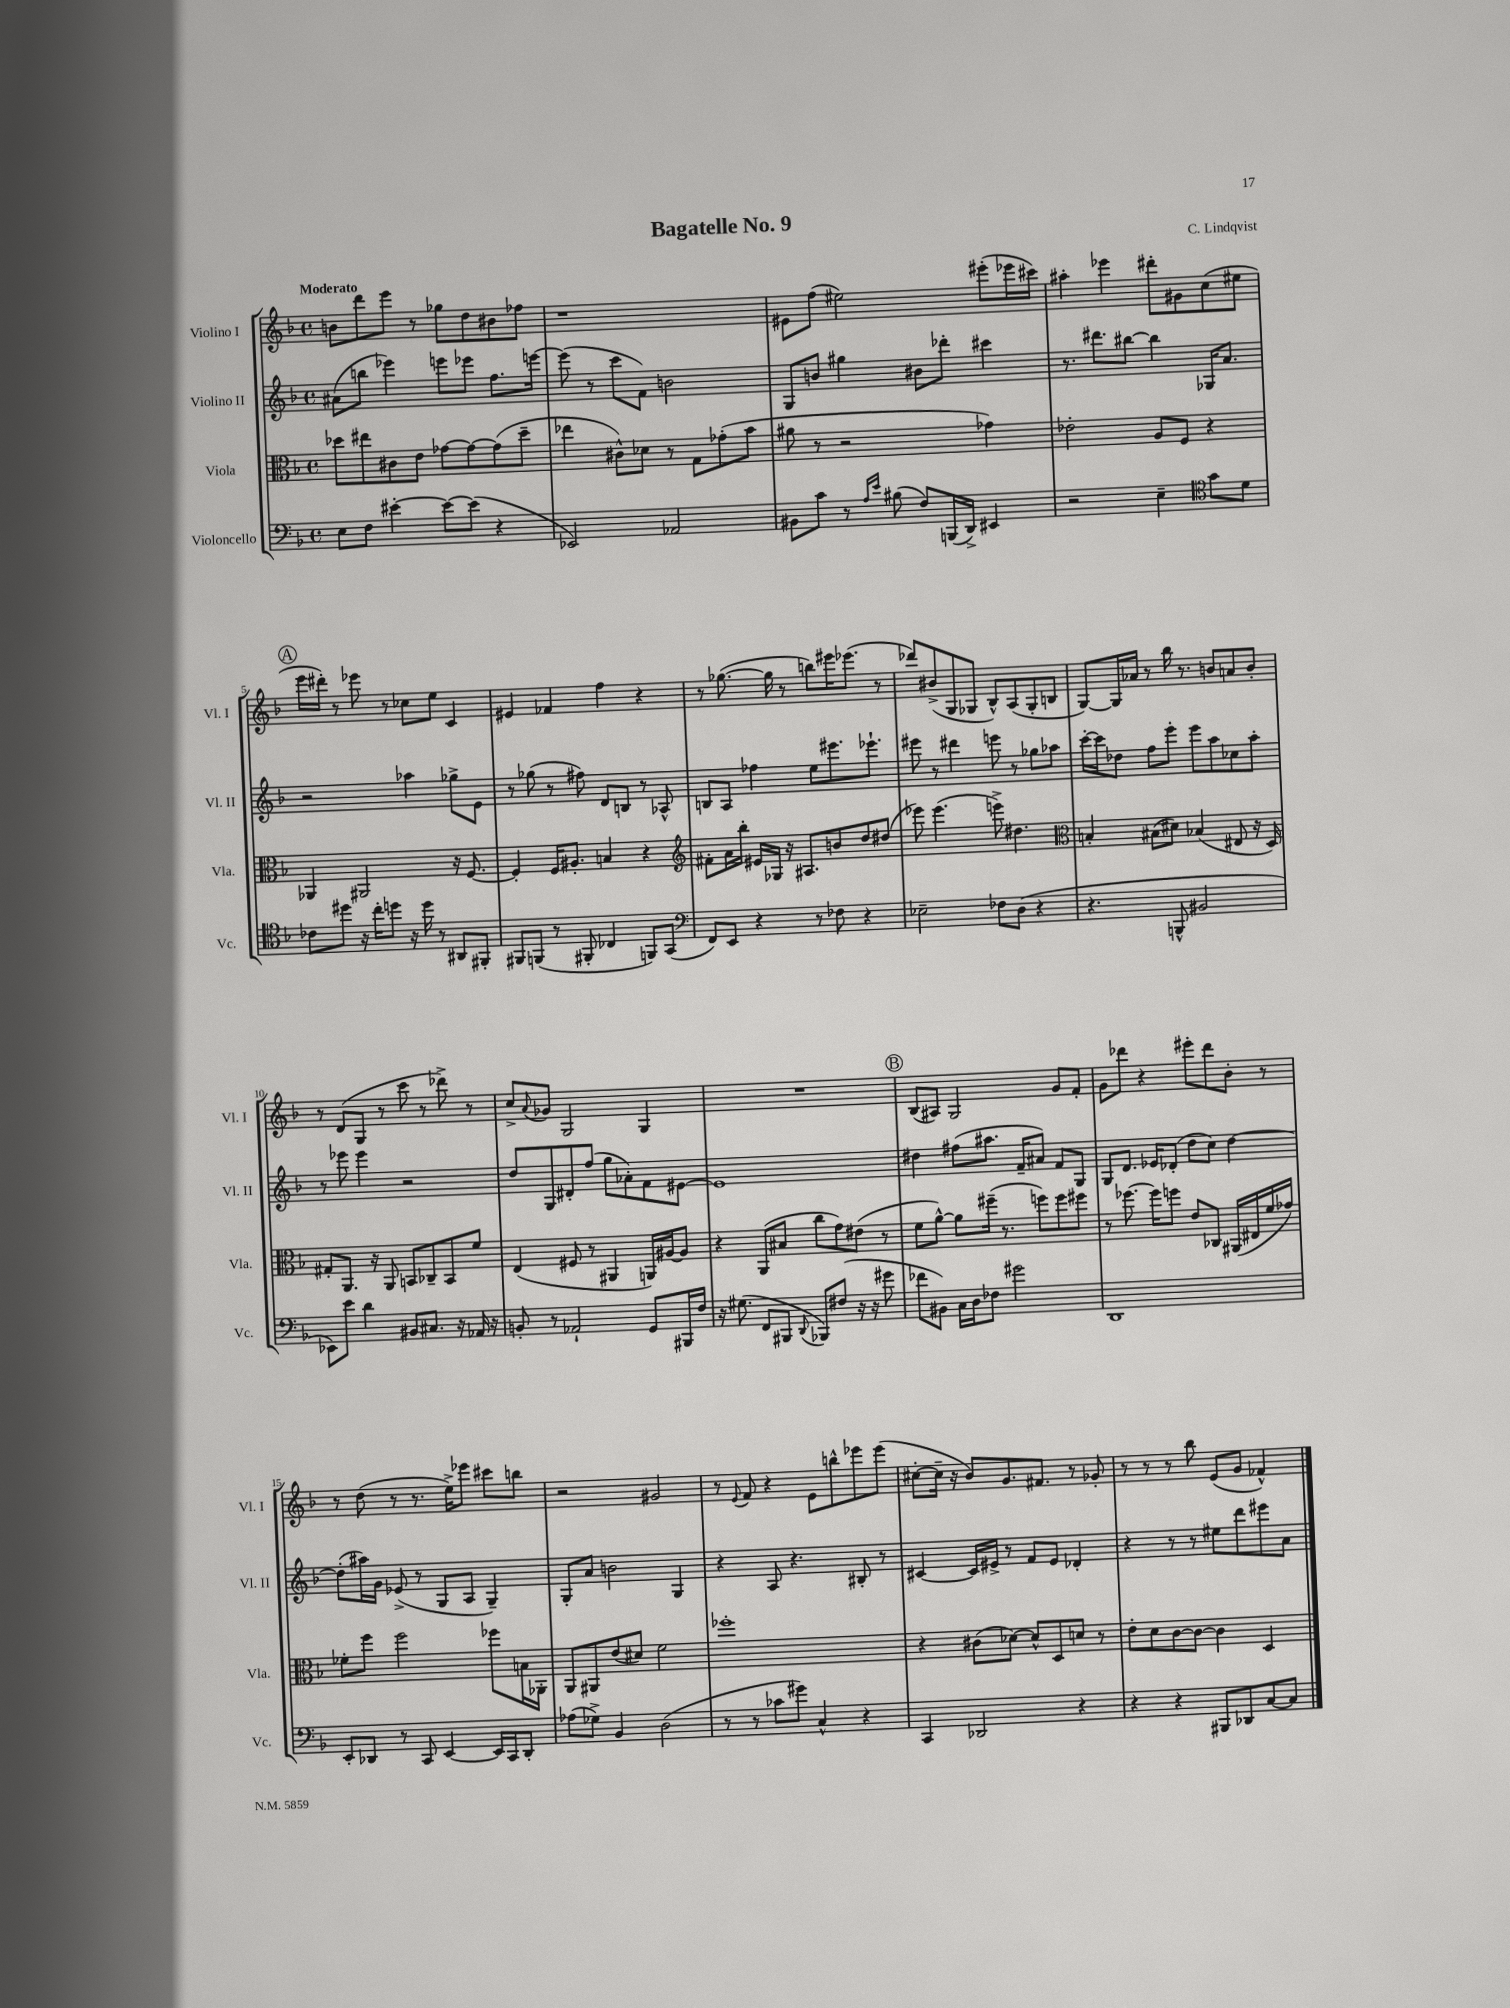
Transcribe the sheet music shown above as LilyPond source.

\header { title = "Bagatelle No. 9" composer = "C. Lindqvist" }
<<
\new StaffGroup <<
\new Staff = "s0" \with { instrumentName = "Violino I" shortInstrumentName = "Vl. I" } {
    \clef treble \key f \major \defaultTimeSignature \time 4/4 \tempo "Moderato"
    b'8 d'''8 e'''8 r8 ges''8 d''8 bis'8 fes''8 |
    r1 |
    eis'8 f''8( eis''2) eis'''8-.( ees'''16 cis'''16) |
    ais''4-. ees'''4 dis'''8-. gis'8 c''8( eis''8 |
    \mark \markup { \circle "A" } e'''16 dis'''16-.) r8 ees'''8 r8 ces''8 e''8 c'4 |
    eis'4 fes'4 f''4 r4 |
    r8 ges''8.~( ges''16 r8 b''8) eis'''16 ees'''8.( r8 |
    des'''8) bis'8->( g8 ges8 bes8-^) a8( ges8-. b8 |
    g8~) g16 aes'16 r8 bes''16 r8. b'8 a'8 b'8-. |
    r8 d'8( g8 r8 c'''8 r8 des'''8->) r8 |
    c''8-> \appoggiatura { a'8 } ges'8 g2 g4 |
    R1 |
    \mark \markup { \circle "B" } bes8( ais8) g2 g'8 f'8-. |
    g'8 des'''8 r4 eis'''8-. des'''8 bes'8-. r8 |
    r8 d''8( r8 r8. e''16->) ees'''8 cis'''8 b''8 |
    r2 gis'2 |
    r8 \appoggiatura { e'8 } f'8 r4 e'8 b''8-^ ees'''8 ees'''8( |
    cis''8~-. cis''16-- r16 bes'8) g'8. fis'8. r8 ges'8-. |
    r8 r8 r8 bes''8 e'8( g'8 fes'4-^) \bar "|." |
}
\new Staff = "s1" \with { instrumentName = "Violino II" shortInstrumentName = "Vl. II" } {
    \clef treble \key f \major \defaultTimeSignature \time 4/4
    ais'8( b''8 ees'''4) e'''8 ees'''8 f''8. e'''16~ |
    e'''8( r8 c'''8 f'8) b'2 |
    g8 b'8 gis''4 bis'8 des'''8-. cis'''4 |
    r8. dis'''8. bis''8~ bis''4 ges16 a'8. |
    \mark \markup { \circle "A" } r2 aes''4 ges''8-> e'8 |
    r8 ges''8( r8 fis''8) d'8 b8 r8 aes8-^ |
    b8 a8 fes''4 e''8 eis'''8. ees'''8.-! |
    eis'''8 r8 dis'''4 e'''8 r8 ges''8 aes''8 |
    c'''16~-. c'''16 des''8 f''8 e'''8-. e'''8 a''8 ces''8 a''8-. |
    r8 ees'''8 ees'''4 r2 |
    d''8 g8 dis'8-. f''8( g''8 aes'8-.) f'8 eis'8~ |
    eis'1 |
    \mark \markup { \circle "B" } dis''4 fis''8( ais''8. f'16-- ais'8) f'8 g8 |
    g8 d'8. ees'16 des'8-.( d''8 c''8) d''4~ |
    d''8-.( ais''16) g'16 ees'8->( r8 g8 a8 g4--) |
    g8-. a'8 b'2 g4 |
    r4 a8 r4. bis8-. r8 |
    cis'4~ cis'16 eis'16-> r8 f'8 eis'8 des'4-. |
    r4 r8 r8 eis''8 d'''8 eis'''8 a'8 \bar "|." |
}
\new Staff = "s2" \with { instrumentName = "Viola" shortInstrumentName = "Vla." } {
    \clef alto \key f \major \defaultTimeSignature \time 4/4
    des''8 eis''8 cis'8 e'8 ges'8~ ges'8~ ges'8( des''8-- |
    ees''4 cis'8-^) des'8 r8 g8 ges'8-.( bes'8 |
    ais'8 r8 r2 ges'4) |
    ees'2-. a8 f8 r4 |
    \mark \markup { \circle "A" } aes,4 ais,2 r16 f8.~ |
    f4-. f16 ais8.-. b4 r4 |
    \clef treble fis'8-. a'16 bes''16-. eis'16 ges16 r16 ais8. b'8 d''8 dis''8( |
    ees'''8) ees'''4.( e'''8->) dis''4. |
    \clef alto b4-. bis8( dis'8) bes4( eis8 r16 d16) |
    gis8-. a,8. r16 a,8 b,8 ces8-- b,8 f'8 |
    e4( fis8 r8 ais,4 a,16) ais16~ ais8 |
    r4 a,8( bis8 c''8 g'8) eis'8( r8 |
    \mark \markup { \circle "B" } f'8 a'8~-^) a'8 fis''16--( r8. f''8) f''8 fis''8 |
    r8 fes''8.~ fes''16 f''8 e'8 ces8 ais,16( eis16 f'16 ges'16) |
    fes'8-. f''8 f''2 fes''8 b16 aes,16-. |
    a,8 ais,8 e'8( dis'8) f'2 |
    fes''1-. |
    r4 cis'8( des'8~) des'8-^ d8 d'8 r8 |
    e'8-. d'8 c'8~ c'8~ c'4 d4 \bar "|." |
}
\new Staff = "s3" \with { instrumentName = "Violoncello" shortInstrumentName = "Vc." } {
    \clef bass \key f \major \defaultTimeSignature \time 4/4
    e8 f8 eis'4~-. eis'8~ eis'8( r4 |
    ees,2) aes,2 |
    bis,8 c'8 r8 \grace { a16 e'16 } bis8( f8) b,,16( d,16->) eis,4 |
    r2 e4-- \clef tenor g'8 d'8 |
    \mark \markup { \circle "A" } ces'8 dis''8 r16 c''16-. d''8 r16 d''16 r8 ais,8 fis,8-. |
    fis,8 f,8( r8 fis,8-. ces4 f,8) g,8( |
    \clef bass f,8) e,8 r4 r8 fes8 r4 |
    ees2-- fes8 d8( r4 |
    r4. b,,8-^ bis,2 |
    ees,8) e'8 d'4 bis,8 cis8. r16 aes,16 r16 |
    b,8-. r8 aes,2-! g,8 bis,,16 f16 |
    r16 gis8.( f,8 bis,,8 \appoggiatura { d,8 } bes,,8) fis8( r16 r16 gis'8 |
    \mark \markup { \circle "B" } fes'8 bis,8) c16 d16 fes8 gis'2 |
    d,1 |
    e,8-. des,8 r8 c,8 e,4~ e,16 c,16 des,8-. |
    aes8( ges8->) bes,4 d2( |
    r8 r8 ces'8 gis'8) c4-^ r4 |
    c,4 des,2 r4 |
    r4 r4 bis,,8 des,8 c8~ c8 \bar "|." |
}
>>
>>
